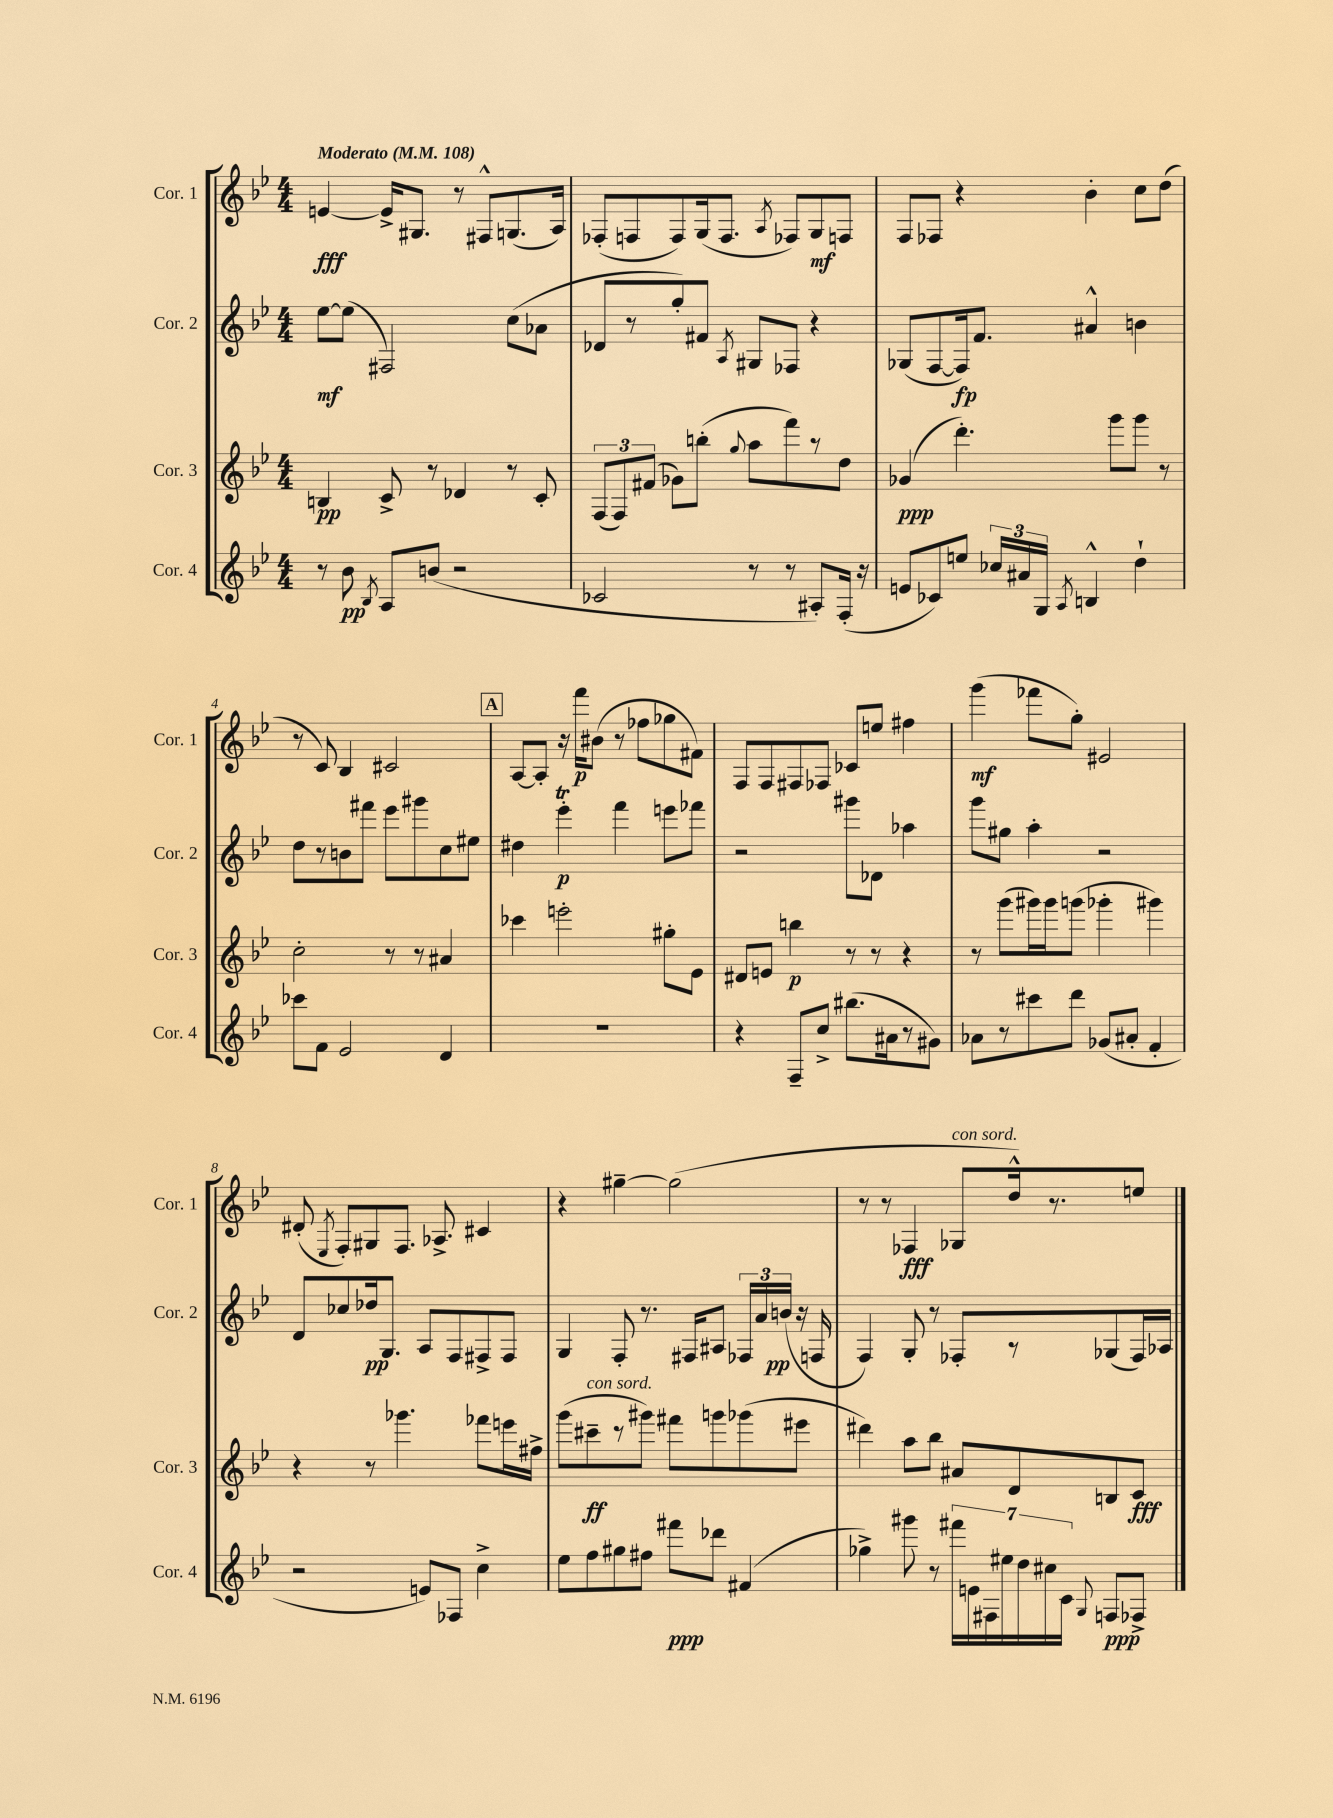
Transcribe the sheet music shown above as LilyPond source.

<<
\new StaffGroup <<
\new Staff = "s0" \with { instrumentName = "Cor. 1" shortInstrumentName = "Cor. 1" } {
    \clef treble \key bes \major \numericTimeSignature \time 4/4 \tempo "Moderato" 4 = 108
    \autoBeamOff e'4~\fff e'16[-> gis8.] r8 fis8[-^ g8.( a16]) |
    fes8[-.( f8 f8) g16( f8.] \acciaccatura { a8 } fes8[) g8\mf f8] |
    f8[ fes8] r4 bes'4-. c''8[ d''8]( |
    r8 c'8) bes4 cis'2 |
    \mark \markup { \box "A" } a8[~ a8]-. r16 f'''16[\p bis'8]( r8 fes''8[ ges''8 fis'8]) |
    f8[ f8 fis8 fes8] ces'8[ e''8] fis''4 |
    g'''4\mf( fes'''8[ g''8]-.) eis'2 |
    dis'8-.( \acciaccatura { ees8 } f8[-.) gis8 f8.] aes8.-> cis'4 |
    r4 gis''4~-- gis''2( |
    r8 r8 fes4\fff ges8[^\markup { \italic "con sord." } d''16-^) r8. e''8] \bar "|." |
}
\new Staff = "s1" \with { instrumentName = "Cor. 2" shortInstrumentName = "Cor. 2" } {
    \clef treble \key bes \major \numericTimeSignature \time 4/4
    \autoBeamOff ees''8[~\mf ees''8]( fis2) c''8[( aes'8] |
    des'8[ r8 g''8-.) fis'8] \acciaccatura { a8 } gis8[ fes8] r4 |
    ges8[( f8~ f16\fp) f'8.] ais'4-^ b'4 |
    d''8[ r8 b'8 fis'''8] ees'''8[ gis'''8 c''8 eis''8] |
    \mark \markup { \box "A" } dis''4 ees'''4-.\trill\p f'''4 e'''8[ fes'''8] |
    r2 gis'''8[ des'8] aes''4 |
    g'''8[ gis''8] a''4-. r2 |
    d'8[ ces''8 des''16\pp g8.] a8[ f8 fis8-> fis8] |
    g4 f8-. r8. fis16[ ais8] \tuplet 3/2 { fes16[ a'16 b'16]\pp( } r16 f16 |
    f4) g8-. r8 fes8[-. r8 ges8( fes16) aes16] \bar "|." |
}
\new Staff = "s2" \with { instrumentName = "Cor. 3" shortInstrumentName = "Cor. 3" } {
    \clef treble \key bes \major \numericTimeSignature \time 4/4
    \autoBeamOff b4\pp c'8-> r8 des'4 r8 c'8-. |
    \tuplet 3/2 { f8[( f8) fis'8]( } ges'8[) b''8]-.( \appoggiatura { g''8 } a''8[ f'''8) r8 d''8] |
    ges'4\ppp( d'''4.-.) g'''8[ g'''8] r8 |
    c''2-. r8 r8 ais'4 |
    \mark \markup { \box "A" } ces'''4 e'''2-. gis''8[-. ees'8] |
    dis'8[ e'8] b''4\p r8 r8 r4 |
    r8 g'''8[( gis'''16) gis'''16 g'''8]( ges'''4-. gis'''4) |
    r4 r8 ges'''4. fes'''8[ e'''16 fis''16]-> |
    g'''8[( cis'''8--\ff^\markup { \italic "con sord." } r8 gis'''8]) fis'''8[ g'''8 ges'''8( eis'''8] |
    dis'''4) a''8[ bes''8] ais'8[ d'8 b8 c'8]\fff \bar "|." |
}
\new Staff = "s3" \with { instrumentName = "Cor. 4" shortInstrumentName = "Cor. 4" } {
    \clef treble \key bes \major \numericTimeSignature \time 4/4
    \autoBeamOff r8 bes'8\pp \acciaccatura { bes8 } a8[ b'8]( r2 |
    ces'2 r8 r8 ais8[-.) f16]-.( r16 |
    e'8[ ces'8) e''8] \tuplet 3/2 { ces''16[ ais'16 g16] } \acciaccatura { a8 } b4-^ d''4-! |
    ces'''8[ f'8] ees'2 d'4 |
    \mark \markup { \box "A" } R1 |
    r4 f8[-- c''8]-> bis''8.[( ais'16 r8 gis'8]) |
    aes'8[ r8 cis'''8 d'''8] ges'8[( ais'8]-. f'4-. |
    r2 e'8[) fes8] c''4-> |
    ees''8[ f''8 gis''8 fis''8] fis'''8[\ppp des'''8] fis'4( |
    ges''4->) gis'''8 r8 \tuplet 7/4 { fis'''16[ e'16 fis16 eis''16 d''16 cis''16 c'16] } \appoggiatura { g8 } f8[\ppp fes8]-> \bar "|." |
}
>>
>>
